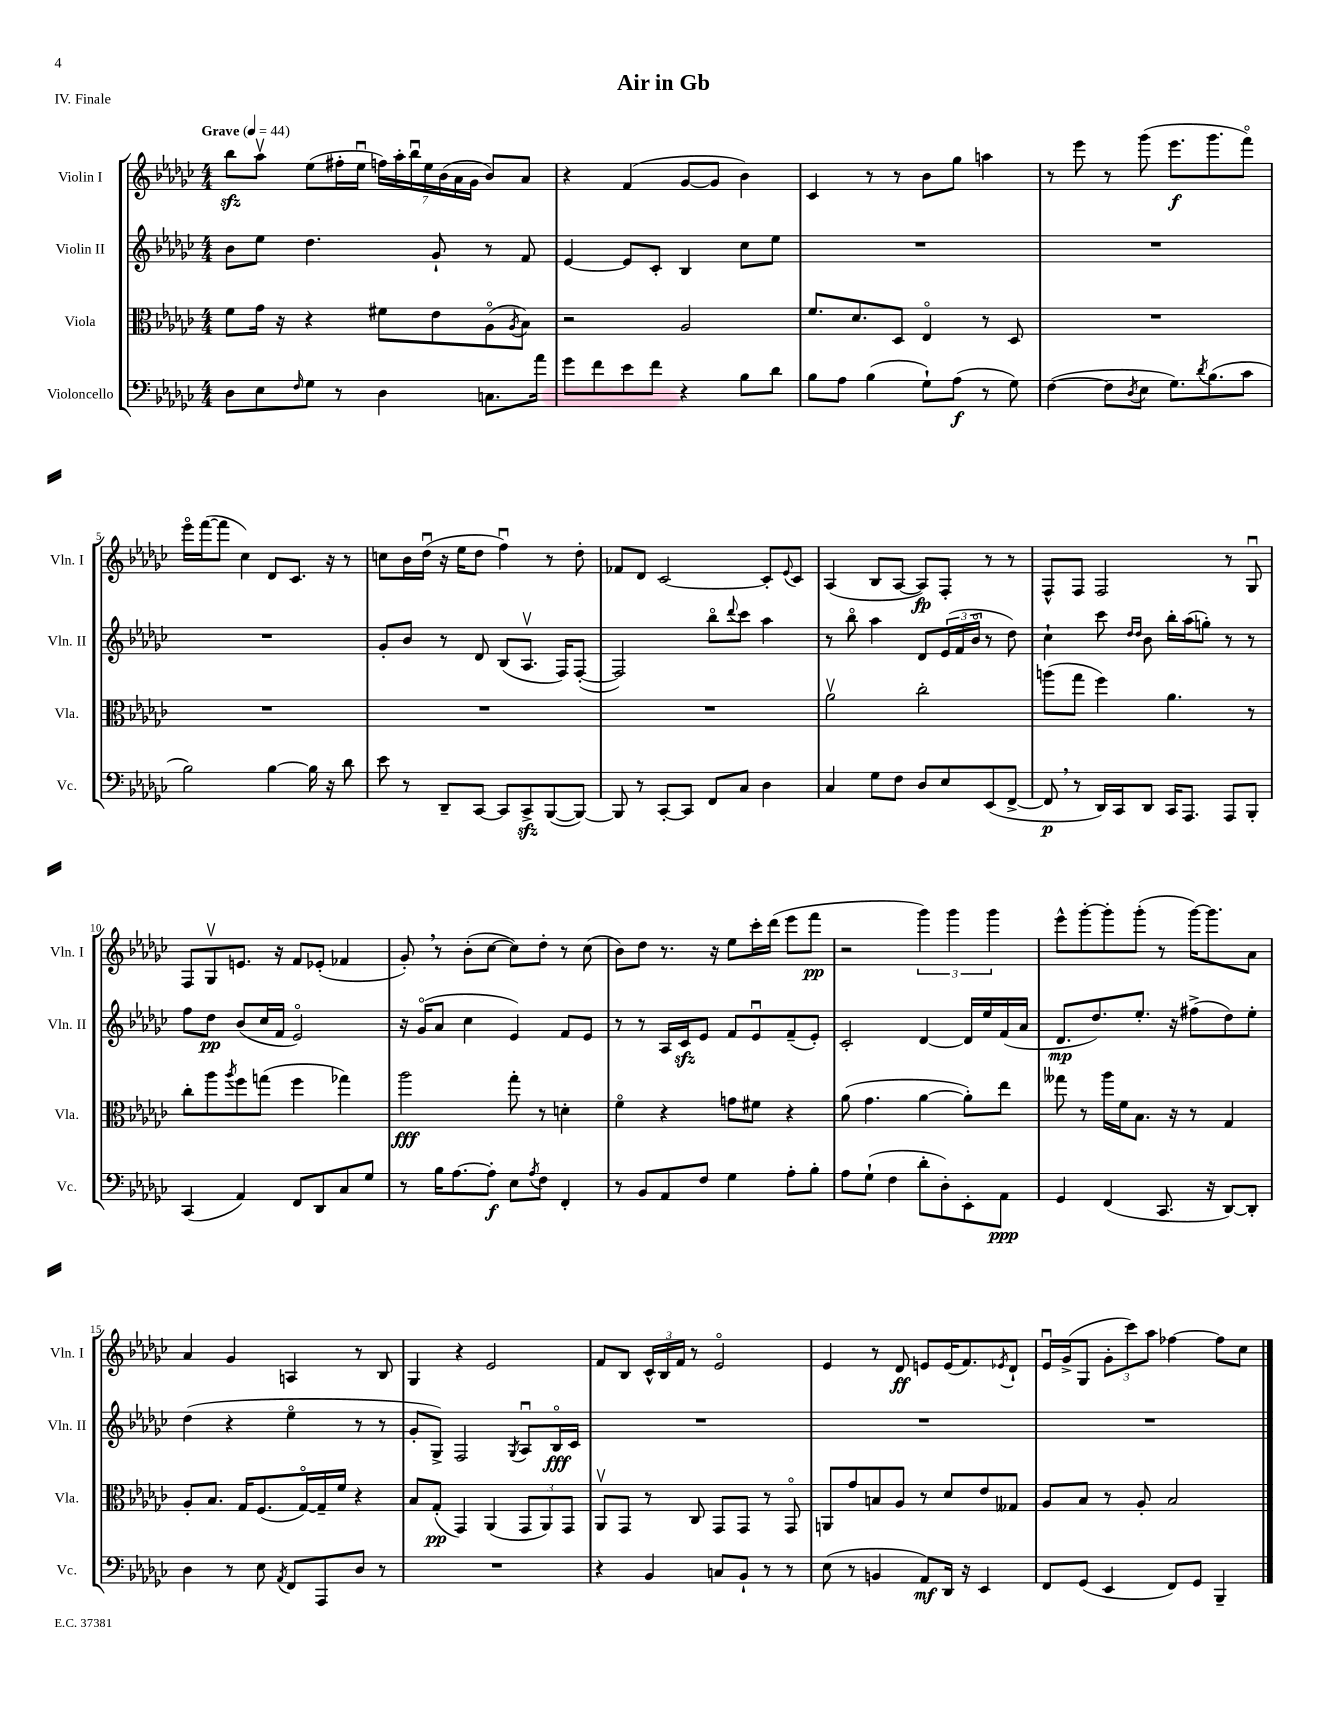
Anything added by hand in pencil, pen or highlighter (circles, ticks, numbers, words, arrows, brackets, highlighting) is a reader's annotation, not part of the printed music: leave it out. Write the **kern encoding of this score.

**kern	**dynam	**kern	**dynam	**kern	**dynam	**kern	**dynam
*part4	*part4	*part3	*part3	*part2	*part2	*part1	*part1
*staff4	*staff4	*staff3	*staff3	*staff2	*staff2	*staff1	*staff1
*I"Violoncello	*	*I"Viola	*	*I"Violin II	*	*I"Violin I	*
*I'Vc.	*	*I'Vla.	*	*I'Vln. II	*	*I'Vln. I	*
*clefF4	*	*clefC3	*	*clefG2	*	*clefG2	*
*k[b-e-a-d-g-c-]	*	*k[b-e-a-d-g-c-]	*	*k[b-e-a-d-g-c-]	*	*k[b-e-a-d-g-c-]	*
*M4/4	*	*M4/4	*	*M4/4	*	*M4/4	*
*MM44	*	*MM44	*	*MM44	*	*MM44	*
=1	=1	=1	=1	=1	=1	=1	=1
!	!	!	!	!	!	!LO:TX:a:B:t=Grave	!
8D-\L	.	8f\L	.	8b-\L	.	8bb-zz\L	.
8E-\	.	16g-\Jk	.	8ee-\J	.	8aa-v\J	.
.	.	16r	.	.	.	.	.
16qqF/	.	.	.	.	.	.	.
8G-\J	.	4r	.	4.dd-\	.	(8ee-\L	.
8r	.	.	.	.	.	16ff#X'\L	.
.	.	.	.	.	.	16ee-u\JJ	.
4D-\	.	8f#X\L	.	.	.	28ffn\LL)	.
.	.	.	.	.	.	28aa-'\	.
.	.	.	.	.	.	28bb-u\	.
.	.	.	.	.	.	28ee-\	.
.	.	8e-\	.	8g-`/	.	.	.
.	.	.	.	.	.	(28b-\	.
.	.	.	.	.	.	28a-\	.
.	.	.	.	.	.	28g-\JJ	.
8.Cn\L	.	(8A-\	.	8r	.	8b-/L)	.
.	.	8qA-/	.	.	.	.	.
.	.	8B-\J)	.	8f/	.	8a-/J	.
16a-\Jk	.	.	.	.	.	.	.
=2	=2	=2	=2	=2	=2	=2	=2
8g-\L	.	2r	.	[4e-/	.	4r	.
8f\	.	.	.	.	.	.	.
8e-\	.	.	.	8e-/L]	.	(4f/	.
8f\J	.	.	.	8c-'/J	.	.	.
4r	.	2A-/	.	4B-/	.	[8g-/L	.
.	.	.	.	.	.	8g-/J]	.
8B-\L	.	.	.	8cc-\L	.	4b-\)	.
8d-\J	.	.	.	8ee-\J	.	.	.
=3	=3	=3	=3	=3	=3	=3	=3
8B-\L	.	8.f/L	.	1r	.	4c-/	.
8A-\J	.	.	.	.	.	.	.
.	.	8.d-/	.	.	.	.	.
(4B-\	.	.	.	.	.	8r	.
.	.	8D-/J	.	.	.	8r	.
8G-`\L)	.	4E-/	.	.	.	8b-\L	.
(8A-\J	f	.	.	.	.	8gg-\J	.
8r	.	8r	.	.	.	4aan\	.
8G-\)	.	8D-/	.	.	.	.	.
=4	=4	=4	=4	=4	=4	=4	=4
([4F\	.	1r	.	1r	.	8r	.
.	.	.	.	.	.	8eee-\	.
8F\L]	.	.	.	.	.	8r	.
8qD-/	.	.	.	.	.	.	.
8E-\J	.	.	.	.	.	(8ggg-\	.
8.G-\L)	.	.	.	.	.	8.eee-\L	f
8qd-/	.	.	.	.	.	.	.
(8.B-\	.	.	.	.	.	8.ggg-\	.
8c-\J	.	.	.	.	.	8fff\J)	.
!!LO:LB:g=z
=5	=5	=5	=5	=5	=5	=5	=5
2B-\)	.	1r	.	1r	.	16eee-\LL	.
.	.	.	.	.	.	([16fff\J	.
.	.	.	.	.	.	8fff\J]	.
.	.	.	.	.	.	4cc-\)	.
[4B-\	.	.	.	.	.	8d-/L	.
.	.	.	.	.	.	8.c-/J	.
16B-\]	.	.	.	.	.	.	.
16r	.	.	.	.	.	16r	.
8d-\	.	.	.	.	.	8r	.
=6	=6	=6	=6	=6	=6	=6	=6
8e-\	.	1r	.	8g-'/L	.	8ccn\L	.
8r	.	.	.	8b-/J	.	16b-\L	.
.	.	.	.	.	.	(16dd-u\JJ	.
8DD-~/L	.	.	.	8r	.	16r	.
.	.	.	.	.	.	16ee-\KL	.
[8CC-/J	.	.	.	8d-/	.	8dd-\J	.
8CC-/L]	.	.	.	(8B-/L	.	4ffu\)	.
8CC-zz^/	.	.	.	8.A-v/J	.	.	.
([8BBB-/	.	.	.	.	.	8r	.
.	.	.	.	16F/KL)	.	.	.
8BBB-/J_)	.	.	.	([8F'/J	.	8dd-'\	.
=7	=7	=7	=7	=7	=7	=7	=7
8BBB-/]	.	1r	.	2F/])	.	8f-X/L	.
8r	.	.	.	.	.	8d-/J	.
[8CC-'/L	.	.	.	.	.	[2c-/	.
8CC-/J]	.	.	.	.	.	.	.
8FF/L	.	.	.	8bb-\L	.	.	.
.	.	.	.	8qqddd-/	.	.	.
8C-/J	.	.	.	8ccc-\J	.	.	.
4D-\	.	.	.	4aa-\	.	8c-'/L]	.
.	.	.	.	.	.	8qqe-/	.
.	.	.	.	.	.	8c-/J	.
=8	=8	=8	=8	=8	=8	=8	=8
4C-/	.	2a-v\	.	8r	.	(4A-/	.
.	.	.	.	8bb-\	.	.	.
8G-\L	.	.	.	4aa-\	.	8B-/L	.
8F\J	.	.	.	.	.	[8A-/J	.
8D-/L	.	2cc-'\	.	8d-/L	.	8A-/L])	fp
8E-/	.	.	.	(24e-/L	.	8F'/J	.
.	.	.	.	24f/	.	.	.
.	.	.	.	24b-/JJ	.	.	.
(8EE-/	.	.	.	8r	.	8r	.
[8FF^/J	.	.	.	8dd-\)	.	8r	.
=9	=9	=9	=9	=9	=9	=9	=9
8FF,/]	p	(8aan\L	.	4cc-`\	.	8F^^/L	.
8r	.	8gg-\J	.	.	.	8F/J	.
16DD-/LL)	.	4ff\)	.	8ccc-\	.	2F/	.
16CC-/J	.	.	.	.	.	.	.
.	.	.	.	16qqdd-/LL	.	.	.
.	.	.	.	16qqdd-/JJ	.	.	.
8DD-/J	.	.	.	8b-\	.	.	.
16CC-/KL	.	4.a-\	.	16bb-'\LL	.	.	.
8.AAA-/J	.	.	.	(16aa-\J	.	.	.
.	.	.	.	8ggn'\J)	.	.	.
8AAA-/L	.	.	.	8r	.	8r	.
8BBB-'/J	.	8r	.	8r	.	8G-u/	.
!!LO:LB:g=z
=10	=10	=10	=10	=10	=10	=10	=10
(4CC-/	.	8cc-'\L	.	8ff\L	.	8F/L	.
.	.	8aa-\	.	8dd-\J	pp	8G-v/	.
.	.	8qaa-/	.	.	.	.	.
4AA-/)	.	8ff\	.	(8b-/L	.	8.en/J	.
.	.	(8ggn\J	.	16cc-/L	.	.	.
.	.	.	.	16f/JJ	.	16r	.
8FF/L	.	4ff\	.	2e-/)	.	8f/L	.
8DD-/	.	.	.	.	.	(8e-X'/J	.
8C-/	.	4gg-X\)	.	.	.	4f-X/	.
8G-/J	.	.	.	.	.	.	.
=11	=11	=11	=11	=11	=11	=11	=11
8r	.	2aa-\	fff	16r	.	8g-',/)	.
.	.	.	.	(16g-/KL	.	.	.
16B-\KL	.	.	.	8a-/J	.	8r	.
[8.A-\	.	.	.	.	.	.	.
.	.	.	.	4cc-\	.	(8b-'\L	.
8A-'\J]	f	.	.	.	.	[8cc-\J	.
8E-\L	.	8gg-'\	.	4e-/)	.	8cc-\L])	.
8qA-/	.	.	.	.	.	.	.
8F\J	.	8r	.	.	.	8dd-'\J	.
4FF'/	.	4dn'\	.	8f/L	.	8r	.
.	.	.	.	8e-/J	.	(8cc-\	.
=12	=12	=12	=12	=12	=12	=12	=12
8r	.	4f\	.	8r	.	8b-\L)	.
8BB-/L	.	.	.	8r	.	8dd-\J	.
8AA-/	.	4r	.	16A-/LL	.	8.r	.
.	.	.	.	16c-zz/J	.	.	.
8F/J	.	.	.	8e-/J	.	.	.
.	.	.	.	.	.	16r	.
4G-\	.	8gn\L	.	8f/L	.	8ee-\L	.
.	.	8f#X\J	.	8e-u/	.	16ccc-'\L	.
.	.	.	.	.	.	(16ddd-\JJ	.
8A-'\L	.	4r	.	(8f~/	.	8eee-\L	.
8B-'\J	.	.	.	8e-'/J)	.	8fff\J	pp
=13	=13	=13	=13	=13	=13	=13	=13
8A-\L	.	(8a-\	.	2c-'/	.	2r	.
(8G-`\J	.	4.g-\	.	.	.	.	.
4F\	.	.	.	.	.	.	.
8d-'\L	.	[4a-\	.	[4d-/	.	6ggg-\)	.
8D-'\)	.	.	.	.	.	.	.
.	.	.	.	.	.	6ggg-\	.
8EE-'\	.	8a-'\L])	.	16d-/LL]	.	.	.
.	.	.	.	16ee-/	.	.	.
.	.	.	.	.	.	6ggg-\	.
8AA-\J	ppp	8ee-\J	.	(16f/	.	.	.
.	.	.	.	16a-/JJ	.	.	.
=14	=14	=14	=14	=14	=14	=14	=14
4GG-/	.	8gg--X\	.	8.d-/L	mp	8eee-^^\L	.
.	.	8r	.	.	.	[8ggg-'\	.
.	.	.	.	8.dd-/)	.	.	.
(4FF/	.	16aa-\LL	.	.	.	8ggg-'\]	.
.	.	16f\J	.	.	.	.	.
.	.	8.B-\J	.	8.ee-'/J	.	(8ggg-'\J	.
8.CC-/	.	.	.	.	.	8r	.
.	.	16r	.	16r	.	.	.
.	.	8r	.	(8ff#X^\L	.	[16ggg-\KL)	.
16r	.	.	.	.	.	8.ggg-\]	.
[8DD-/L)	.	4G-/	.	8dd-\)	.	.	.
8DD-'/J]	.	.	.	8ee-'\J	.	8a-\J	.
!!LO:LB:g=z
=15	=15	=15	=15	=15	=15	=15	=15
4D-\	.	8A-'/L	.	(4dd-\	.	4a-/	.
.	.	8.B-/J	.	.	.	.	.
8r	.	.	.	4r	.	4g-/	.
.	.	16G-/KL	.	.	.	.	.
8E-\	.	(8.F/	.	.	.	.	.
8qAA-/	.	.	.	.	.	.	.
8FF/L	.	.	.	4ee-\	.	4An/	.
.	.	[16G-/L)	.	.	.	.	.
8AAA-/	.	16G-~/]	.	.	.	.	.
.	.	16f/JJ	.	.	.	.	.
8D-/J	.	4r	.	8r	.	8r	.
8r	.	.	.	8r	.	8B-/	.
=16	=16	=16	=16	=16	=16	=16	=16
1r	.	8B-/L	.	8g-'/L	.	4G-/	.
.	.	(8G-'/J	pp	8G-^/J)	.	.	.
.	.	4GG-/)	.	2F/	.	4r	.
.	.	(4AA-/	.	.	.	2e-/	.
.	.	.	.	8qG-/	.	.	.
.	.	12GG-/L	.	8A-u/L	.	.	.
.	.	12AA-/)	.	.	.	.	.
.	.	.	.	16B-/L	fff	.	.
.	.	12GG-/J	.	.	.	.	.
.	.	.	.	16c-/JJ	.	.	.
=17	=17	=17	=17	=17	=17	=17	=17
4r	.	8AA-v/L	.	1r	.	8f/L	.
.	.	8GG-/J	.	.	.	8B-/J	.
4BB-/	.	8r	.	.	.	24c-^^/LL	.
.	.	.	.	.	.	24B-/	.
.	.	.	.	.	.	24f/JJ	.
.	.	8C-/	.	.	.	8r	.
8Cn/L	.	8GG-/L	.	.	.	2e-/	.
8BB-`/J	.	8GG-/J	.	.	.	.	.
8r	.	8r	.	.	.	.	.
8r	.	8GG-/	.	.	.	.	.
=18	=18	=18	=18	=18	=18	=18	=18
(8E-\	.	8AAn/L	.	1r	.	4e-/	.
8r	.	8g-/	.	.	.	.	.
4BBn/	.	8Bn/	.	.	.	8r	.
.	.	8A-/J	.	.	.	8d-/	ff
8AA-/L)	mf	8r	.	.	.	8en/L	.
16DD-/Jk	.	8d-/L	.	.	.	(16e/K	.
16r	.	.	.	.	.	8.f/)	.
4EE-/	.	8e-/	.	.	.	.	.
.	.	.	.	.	.	8qe-X/	.
.	.	8G--X/J	.	.	.	8d-`/J	.
=19	=19	=19	=19	=19	=19	=19	=19
8FF/L	.	8A-/L	.	1r	.	16e-u/LL	.
.	.	.	.	.	.	(16g-^/J	.
(8GG-/J	.	8B-/J	.	.	.	8G-/J	.
4EE-/	.	8r	.	.	.	12g-'\L	.
.	.	.	.	.	.	12ccc-\)	.
.	.	8A-'/	.	.	.	.	.
.	.	.	.	.	.	12aa-\J	.
8FF/L)	.	2B-/	.	.	.	[4ff-X\	.
8GG-/J	.	.	.	.	.	.	.
4BBB-~/	.	.	.	.	.	8ff-\L]	.
.	.	.	.	.	.	8cc-\J	.
==	==	==	==	==	==	==	==
*-	*-	*-	*-	*-	*-	*-	*-
